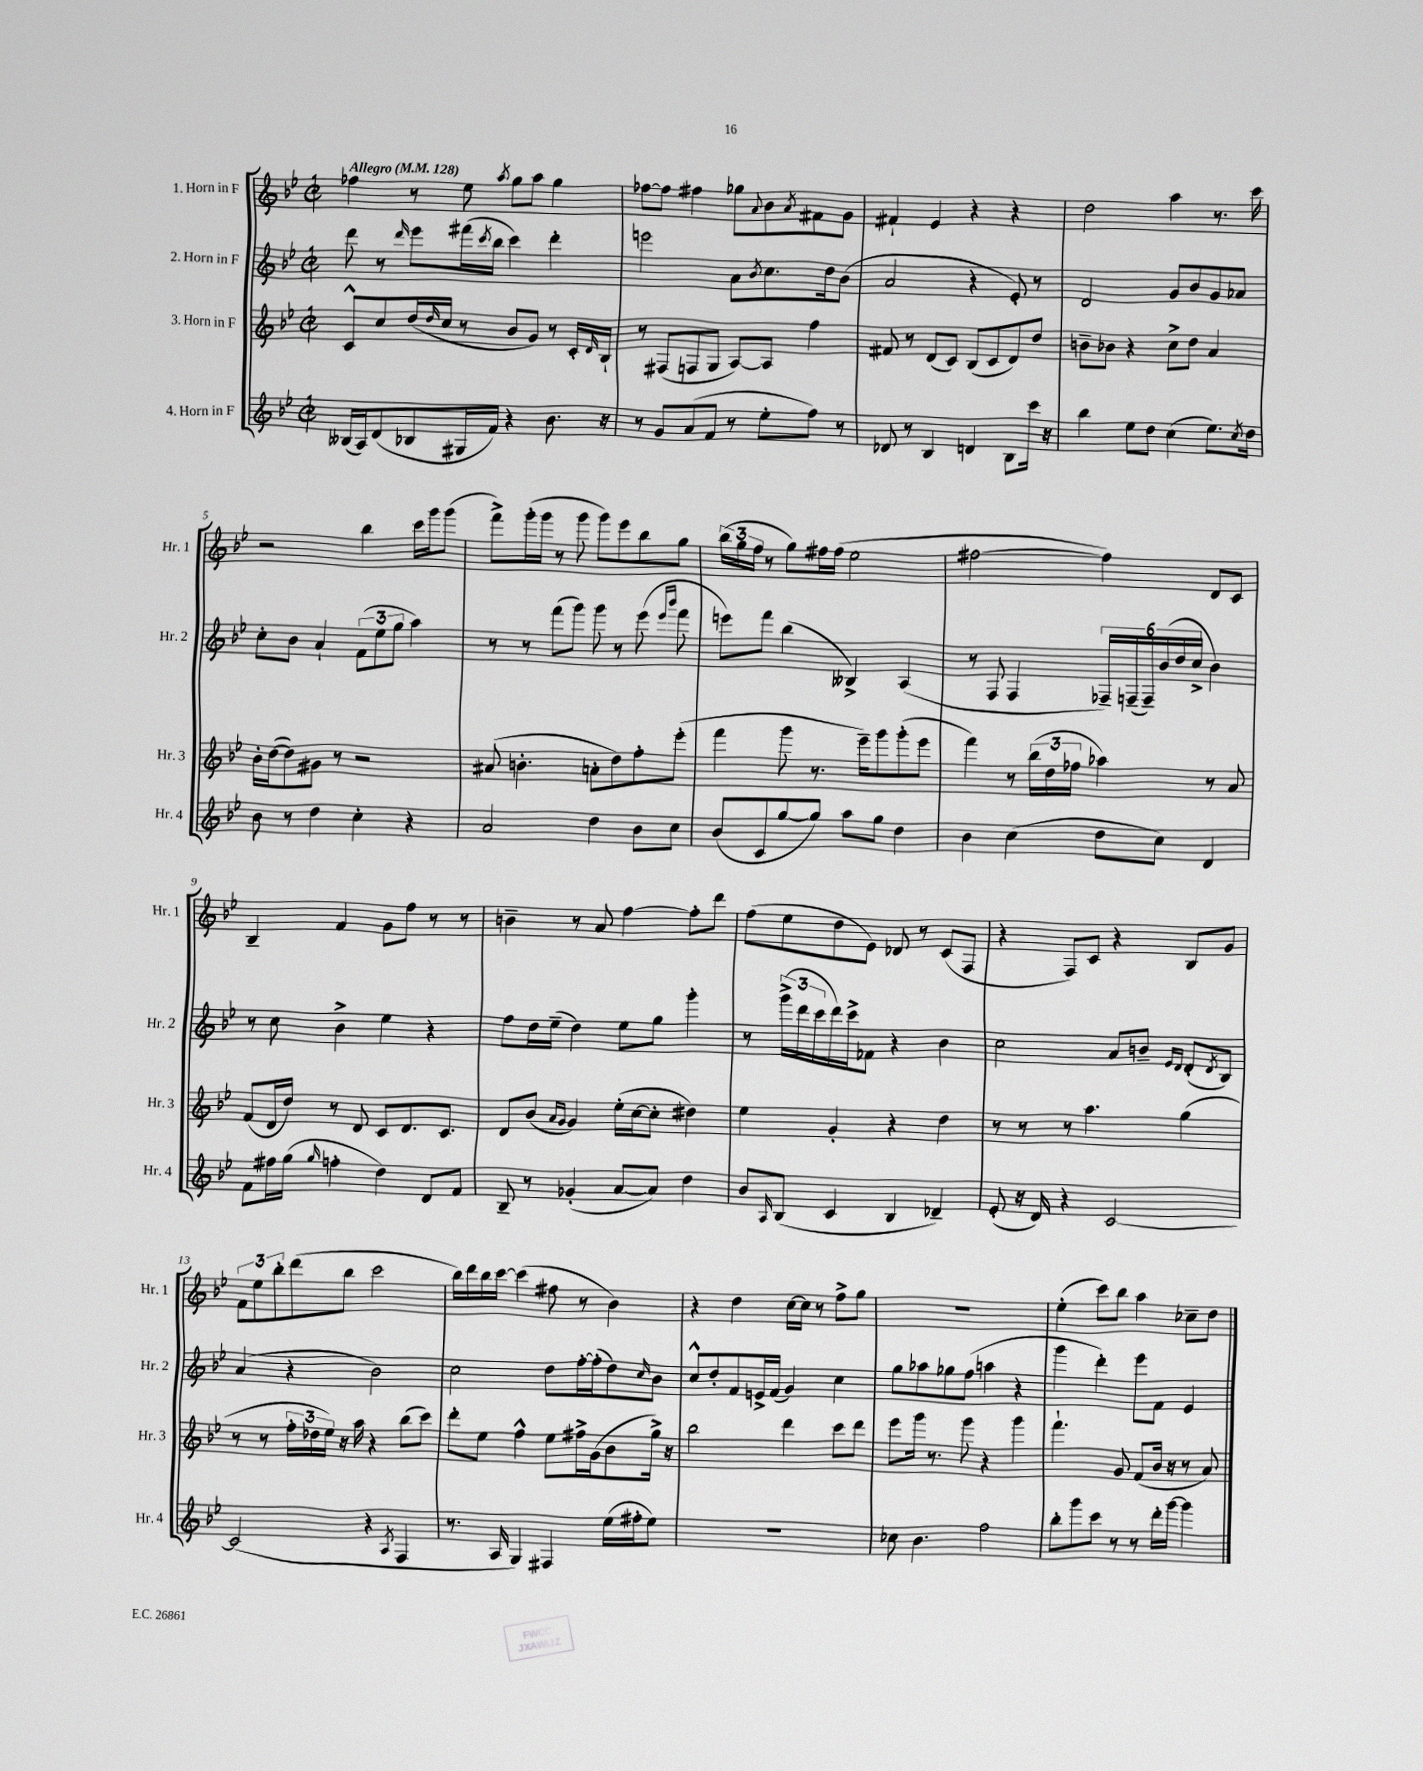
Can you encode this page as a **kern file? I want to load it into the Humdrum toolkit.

**kern	**kern	**kern	**kern
*staff4	*staff3	*staff2	*staff1
*clefG2	*clefG2	*clefG2	*clefG2
*k[b-e-]	*k[b-e-]	*k[b-e-]	*k[b-e-]
*M2/2	*M2/2	*M2/2	*M2/2
*met(c|)	*met(c|)	*met(c|)	*met(c|)
*MM128	*MM128	*MM128	*MM128
(16B--	8c^^	8ddd	4ff-
16A)	.	.	.
(8d	8cc	8r	.
.	.	16qqddd	.
8B-	(16dd	8eee-	8r
.	16qqdd	.	.
.	16cc	.	.
16G#	8r	(16fff#	8ee-
.	.	8qccc	.
16f)	.	16bb-	.
.	.	.	8qaa
4r	8b-	4ccc)	8gg
.	8g)	.	8aa
8.b-	8r	4ddd'	4gg
.	16c'	.	.
.	16qqd	.	.
16r	16B-`	.	.
=	=	=	=
8r	8r	2eee	[8ff-
8g	(8F#	.	8ff-]
(8a	8F	.	4ff#
8f	8G	.	.
8r	[8A)	8a	8gg-
.	.	8qb-	8qqa
8ee-'	8A]	8.cc	8b-
.	.	.	8qa
8ff)	4ff	.	8f#
.	.	16dd	.
8r	.	(8b-	8g
=	=	=	=
8d-	8f#	2a	4f#`
8r	8r	.	.
4B-	(8d	.	4e-
.	8c)	.	.
4d	(8B-	4r	4r
.	8c	.	.
8B-	8d)	8e-')	4r
16ccc	8dd	8r	.
16r	.	.	.
=	=	=	=
4bb-	8b~	2d	2dd
.	8b-	.	.
8ee-	4r	.	.
8dd	.	.	.
(4cc	8cc^	8g	4aa
.	8dd	8b-	.
8.ee-)	4a	8g	8.r
.	.	8a-	.
8qcc	.	.	.
16dd	.	.	16ccc
=	=	=	=
8b-	16b-'	8cc'	2r
.	([16dd	.	.
8r	8dd])	8b-	.
4dd	8g#	4a`	.
.	8r	.	.
4cc'	2r	(12f	4bb-
.	.	12ee-	.
.	.	12gg	.
4r	.	4aa)	16ccc
.	.	.	16ggg
.	.	.	(8ggg
=	=	=	=
2a	(8a#	8r	8fff^)
.	4.b'	8r	(16ggg'
.	.	.	16ggg
.	.	(8fff	8r
.	.	8ggg)	8ggg
4dd	8a'	8ggg	8ggg)
.	8dd)	8r	8eee-
8b-	8ff'	(8eee-	8bb-
.	.	16qqeee-	.
.	.	16qqbbb-	.
8cc	(8eee-'	8fff	8gg
=	=	=	=
(8b-	4fff	8eee)	(24bb-
.	.	.	24gg
.	.	.	24ff
8c	.	8fff	8r
[8gg	8ggg	(4bb-	8gg)
8gg])	8.r	.	16ff#
.	.	.	(16ff#
8aa	.	4B--^)	2ee-
.	16eee-~)	.	.
8gg	8ggg	.	.
4dd	(8ggg'	(4A	.
.	8eee-	.	.
=	=	=	=
4b-	4fff)	8r	[2ff#
.	.	8F	.
(4cc	8r	4F	.
.	(24bb-	.	.
.	24dd	.	.
.	24ff-	.	.
8dd	4aa-)	24F-~)	4ff#])
.	.	(24F~	.
.	.	24F~)	.
8cc)	.	(24b-	.
.	.	24dd	.
.	.	24cc^	.
4d	8r	4b-)	8d
.	8a	.	8c
=	=	=	=
8f	(8f	8r	4B-~
16ff#	16d	8cc	.
(16gg	16dd)	.	.
16qqgg	.	.	.
4ff'	8r	4b-^	4f
.	8d	.	.
4dd)	8c	4ee-	8g
.	8.d	.	8ff
8d	.	4r	8r
.	8.c	.	.
8f	.	.	8r
=	=	=	=
8B-~	8d	8ff	4b~
8r	(8b-	16dd	.
.	.	(16ee-~	.
.	16qqa	.	.
.	16qqg	.	.
(4g-'	4g)	4dd)	8r
.	.	.	8a
[8a	(16ee-'	8ee-	[4ff
.	[16cc	.	.
8a])	8cc']	8gg	.
4dd	4dd#)	4ggg'	8ff']
.	.	.	8ddd
=	=	=	=
8b-	4ee-	8r	(8ff
16qqA	.	.	.
(8B-	.	(24ggg^	8ee-
.	.	24ddd	.
.	.	24ccc	.
4c	4g'	16ddd)	8dd
.	.	16ccc^	.
.	.	8f-	8e-)
4B-	4r	4r	8d-
.	.	.	8r
4d-~)	4dd	4b-	(8c
.	.	.	8F
=	=	=	=
(8e-'	8r	2cc	4r
16r	8r	.	.
16d)	.	.	.
4r	8r	.	8F)
.	4.aa	.	8c
[2c	.	8a	4r
.	.	8b~	.
.	.	16qqe-	.
.	.	16qqd	.
.	(4gg	(8d'	8B-
.	.	8qd	.
.	.	8B-)	8g
=	=	=	=
(2c]	8r	(4a	12f
.	.	.	12ee-
.	8r	.	.
.	.	.	12bb-'
.	24ff'	4r	(8ddd
.	24dd-	.	.
.	24ee-)	.	.
.	16r	.	8bb-
.	16aa	.	.
4r	4r	2b-)	2ccc
8qA	.	.	.
4F	(8bb-	.	.
.	8ccc)	.	.
=	=	=	=
8.r	8ddd'	2cc	16bb-)
.	.	.	16ddd
.	8ee-	.	16bb-
16A	.	.	[16ccc
4G)	4ff^^	.	(4ccc]
4F#	8ee-	8dd	8ff#
.	16ff#^	[16ff'	8r
.	(16g	(16ff']	.
(16ee-	8b-	8dd)	4b-)
16ff#'	.	.	.
.	.	16qqcc	.
8ee-)	16gg^)	8b-	.
.	16r	.	.
=	=	=	=
1r	2bb-	8cc^^	4r
.	.	8dd'	.
.	.	8f	4dd
.	.	16e^	.
.	.	(16f	.
.	4ddd	4g)	[16cc
.	.	.	16cc]
.	.	.	8r
.	8ccc	4cc	8ff^
.	8ddd	.	8gg
=	=	=	=
8cc-	8eee-	8gg	1r
4.b-	16ggg	8aa-	.
.	8.r	.	.
.	.	8gg-	.
.	8ggg	(8ff	.
2ff	4r	4aa	.
.	4ggg	4r	.
=	=	=	=
8bb-'	4.fff`	4ggg	(4ee-'
8ggg	.	.	.
8ccc	.	4ddd')	8ccc)
8r	8g	.	8bb-
8r	(8f	8eee-	4aa
16ddd'	16b-	8f	.
[16ggg	16r	.	.
4ggg]	8r	4e-	8cc-~
.	8a)	.	8dd
==	==	==	==
*-	*-	*-	*-
